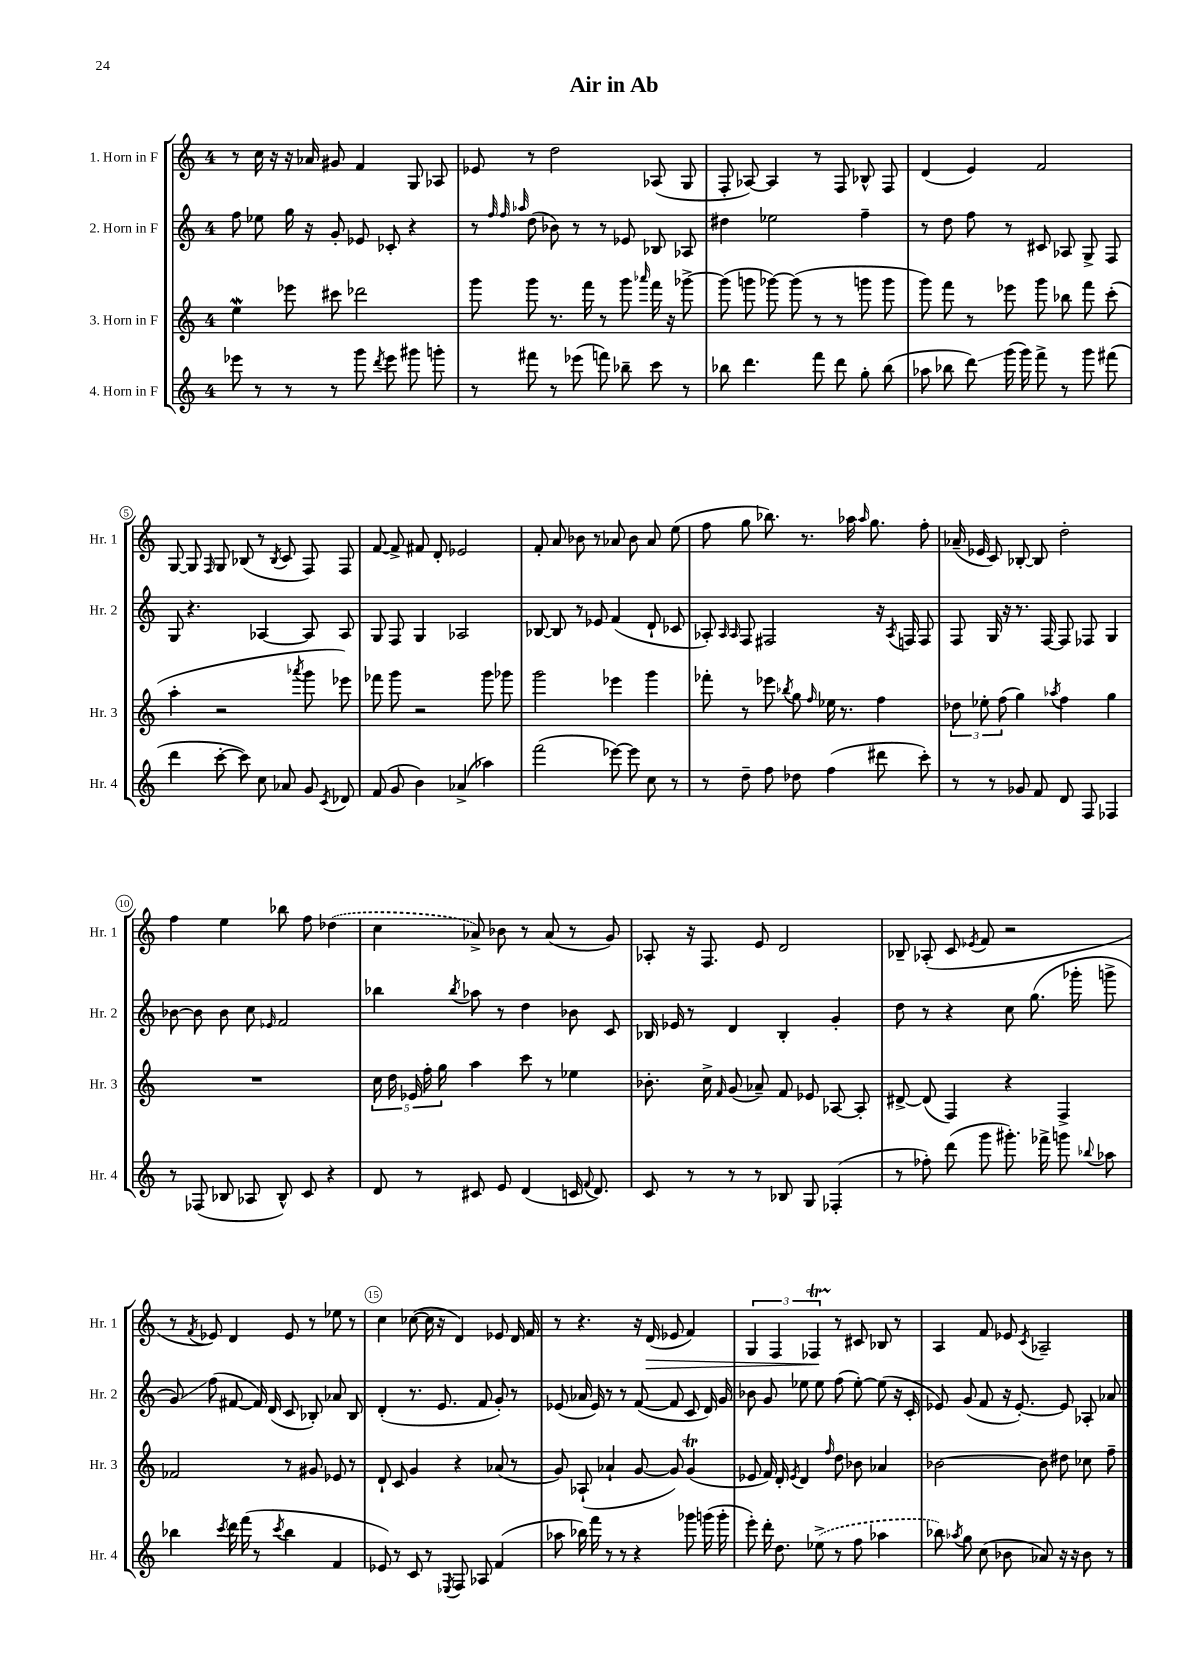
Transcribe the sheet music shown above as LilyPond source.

\header { title = "Air in Ab" }
<<
\new StaffGroup <<
\new Staff = "s0" \with { instrumentName = "1. Horn in F" shortInstrumentName = "Hr. 1" } {
    \clef treble \key c \major \once \override Staff.TimeSignature.style = #'single-digit \time 4/4
    \autoBeamOff r8 c''16 r16 r16 aes'16 gis'8 f'4 g8 aes8 |
    ees'8 r8 d''2 aes8( g8 |
    f8-. aes8~) aes4 r8 f8 bes8-^ f8 |
    d'4( e'4) f'2 |
    g8~ g8 \grace { f16 } g8 bes8( r8 \acciaccatura { bes8 } c'8 f8) f8 |
    f'8~ f'8-> fis'8 d'8-. ees'2 |
    f'8-. a'8 bes'8 r8 aes'8 bes'8 aes'8 e''8( |
    f''8 g''8 bes''8.) r8. aes''16 \grace { aes''16 } g''8. f''8-. |
    aes'16--( ees'16 c'8) bes8~-. bes8 d''2-. |
    f''4 e''4 bes''8 f''8 \once \slurDashed des''4( |
    c''4 aes'8->) bes'8 r8 aes'8( r8 g'8) |
    aes8-. r16 f8. e'8 d'2 |
    bes8-- aes8-.( c'8 \acciaccatura { ees'8 } f'8 r2 |
    r8 \acciaccatura { f'8 } ees'8) d'4 ees'8 r8 ees''8 r8 |
    c''4 ces''8~( ces''16 r16 d'4) ees'8 d'16 f'16 |
    r8 r4. r16 d'16\>( ees'8 f'4) |
    \tuplet 3/2 { g4 f4 fes4\startTrillSpan\! } r8\stopTrillSpan cis'8 bes8 r8 |
    a4 f'8 ees'8 \acciaccatura { c'8 } aes2-- \bar "|." |
}
\new Staff = "s1" \with { instrumentName = "2. Horn in F" shortInstrumentName = "Hr. 2" } {
    \clef treble \key c \major \once \override Staff.TimeSignature.style = #'single-digit \time 4/4
    \autoBeamOff f''8 ees''8 g''16 r16 g'8-. ees'8 ces'8-. r4 |
    r8 \grace { f''32 f''32 aes''32 } d''8( bes'8) r8 r8 ees'8 bes8 aes8 |
    dis''4 ees''2 f''4-- |
    r8 d''8 f''8 r8 cis'8 aes8 g8-> f8 |
    g8 r4. aes4~ aes8 aes8 |
    g8 f8 g4 aes2 |
    bes8~ bes8 r8 ees'8 f'4( d'8-! ces'8 |
    aes8-.) \grace { aes16 aes16 } f8 fis2 r16 \acciaccatura { aes8 } f16 f8 |
    f8 g16 r16 r8. f16~ f8 fes8 g4 |
    bes'8~ bes'8 bes'8 c''8 \grace { ees'16 } f'2 |
    bes''4 \acciaccatura { bes''8 } aes''8 r8 d''4 bes'8 c'8 |
    bes16 ees'16 r8 d'4 bes4-. g'4-. |
    d''8 r8 r4 c''8 g''8.( ges'''16-. g'''8-> |
    g'8\glissando) f''8( fis'8~ fis'16) d'16( c'8 bes8-.) aes'8 bes8 |
    d'4-.( r8. e'8. f'8 g'8-.) r8 |
    ees'8( aes'16 ees'16) r8 r8 f'8~( f'8 c'8 d'16) g'16 |
    bes'8 g'8 ees''8 ees''8 f''8( ees''8~-.) ees''8( r16 c'16-. |
    ees'8) g'8( f'8 r16 ees'8.~-.) ees'8 aes8-. aes'8 \bar "|." |
}
\new Staff = "s2" \with { instrumentName = "3. Horn in F" shortInstrumentName = "Hr. 3" } {
    \clef treble \key c \major \once \override Staff.TimeSignature.style = #'single-digit \time 4/4
    \autoBeamOff e''4\mordent ees'''8 cis'''8 des'''2 |
    g'''8 g'''8 r8. f'''16 r8 g'''8 \grace { aes'''16 } f'''16 r16 ges'''8~-> |
    ges'''8( g'''8 ges'''8~) ges'''8( r8 r8 g'''8 g'''8 |
    g'''8) f'''8 r8 ees'''8 g'''8 bes''8 f'''8 c'''8-.( |
    a''4-. r2 \acciaccatura { aes'''8 } g'''8 ees'''8) |
    fes'''8 g'''8 r2 g'''8 ges'''8 |
    g'''2 ees'''4 g'''4 |
    fes'''8-. r8 ees'''8 \acciaccatura { bes''8 } g''8 \grace { f''16 } ees''16 r8. f''4 |
    \tuplet 3/2 { des''8 ees''8-. f''8( } g''4) \acciaccatura { aes''8 } f''4 g''4 |
    R1 |
    \tuplet 5/4 { c''16 d''16 ees'16 f''16-. g''16 } a''4 c'''8 r8 ees''4 |
    bes'8.-. c''16-> \grace { f'16 } g'8( aes'8--) f'8 ees'8 aes8~ aes8-. |
    dis'8~-> dis'8( f4) r4 f4-> |
    fes'2 r8 gis'8 ees'8 r8 |
    d'8-! c'8 g'4 r4 aes'8( r8 |
    g'8) aes8-!( aes'4-! g'8~ g'8) g'4\trill( |
    ees'8 f'16) d'16-. \acciaccatura { ees'8 } d'4 \grace { f''16 } d''8 bes'8 aes'4 |
    bes'2~ bes'8 dis''8 ces''8 f''8-- \bar "|." |
}
\new Staff = "s3" \with { instrumentName = "4. Horn in F" shortInstrumentName = "Hr. 4" } {
    \clef treble \key c \major \once \override Staff.TimeSignature.style = #'single-digit \time 4/4
    \autoBeamOff ees'''8 r8 r8 r8 g'''8 \acciaccatura { d'''8 } ees'''8 gis'''8 g'''8-. |
    r8 fis'''8 r8 ees'''8( f'''8) bes''8-- c'''8 r8 |
    bes''8 d'''4. f'''8 d'''8 g''8-. bes''8( |
    aes''8 bes''8 d'''8\glissando) g'''16( g'''16) f'''8-> r8 g'''8 fis'''8( |
    d'''4 c'''8~-. c'''8) c''8 aes'8 g'8 \acciaccatura { c'8 } des'8 |
    f'8( g'8 b'4) aes'4->( aes''4) |
    f'''2( ees'''8~) ees'''8 c''8 r8 |
    r8 d''8-- f''8 des''8 f''4( dis'''8 c'''8-.) |
    r8 r8 ges'8 f'8 d'8 f8 fes4 |
    r8 fes8( bes8 aes8 bes8-^) c'8 r4 |
    d'8 r8 cis'8 e'8 d'4( c'16 \appoggiatura { f'8 } d'8.) |
    c'8 r8 r8 r8 bes8 g8 fes4-.( |
    r8 fes''8-.) d'''8( g'''8 gis'''8.-.) fes'''16-> g'''8 \appoggiatura { bes''8 } aes''8 |
    bes''4 \acciaccatura { c'''8 } d'''16 f'''16( r8 \acciaccatura { c'''8 } bes''4 f'4 |
    ees'8) r8 c'8 r8 \acciaccatura { ees8 } f8 aes8 f'4( |
    aes''8 bes''16) f'''16 r8 r8 r4 ges'''8 g'''16( g'''16-. |
    e'''8-.) d'''16-. d''8. \once \slurDashed ees''8->( r8 f''8 aes''4 |
    bes''8) \acciaccatura { aes''8 } g''8 c''8( bes'8 aes'8) r16 r16 bes'8 r8 \bar "|." |
}
>>
>>
\layout { \context { \Score \override BarNumber.break-visibility = ##(#f #t #t) barNumberVisibility = #(every-nth-bar-number-visible 5) \override BarNumber.stencil = #(make-stencil-circler 0.1 0.3 ly:text-interface::print) } }
